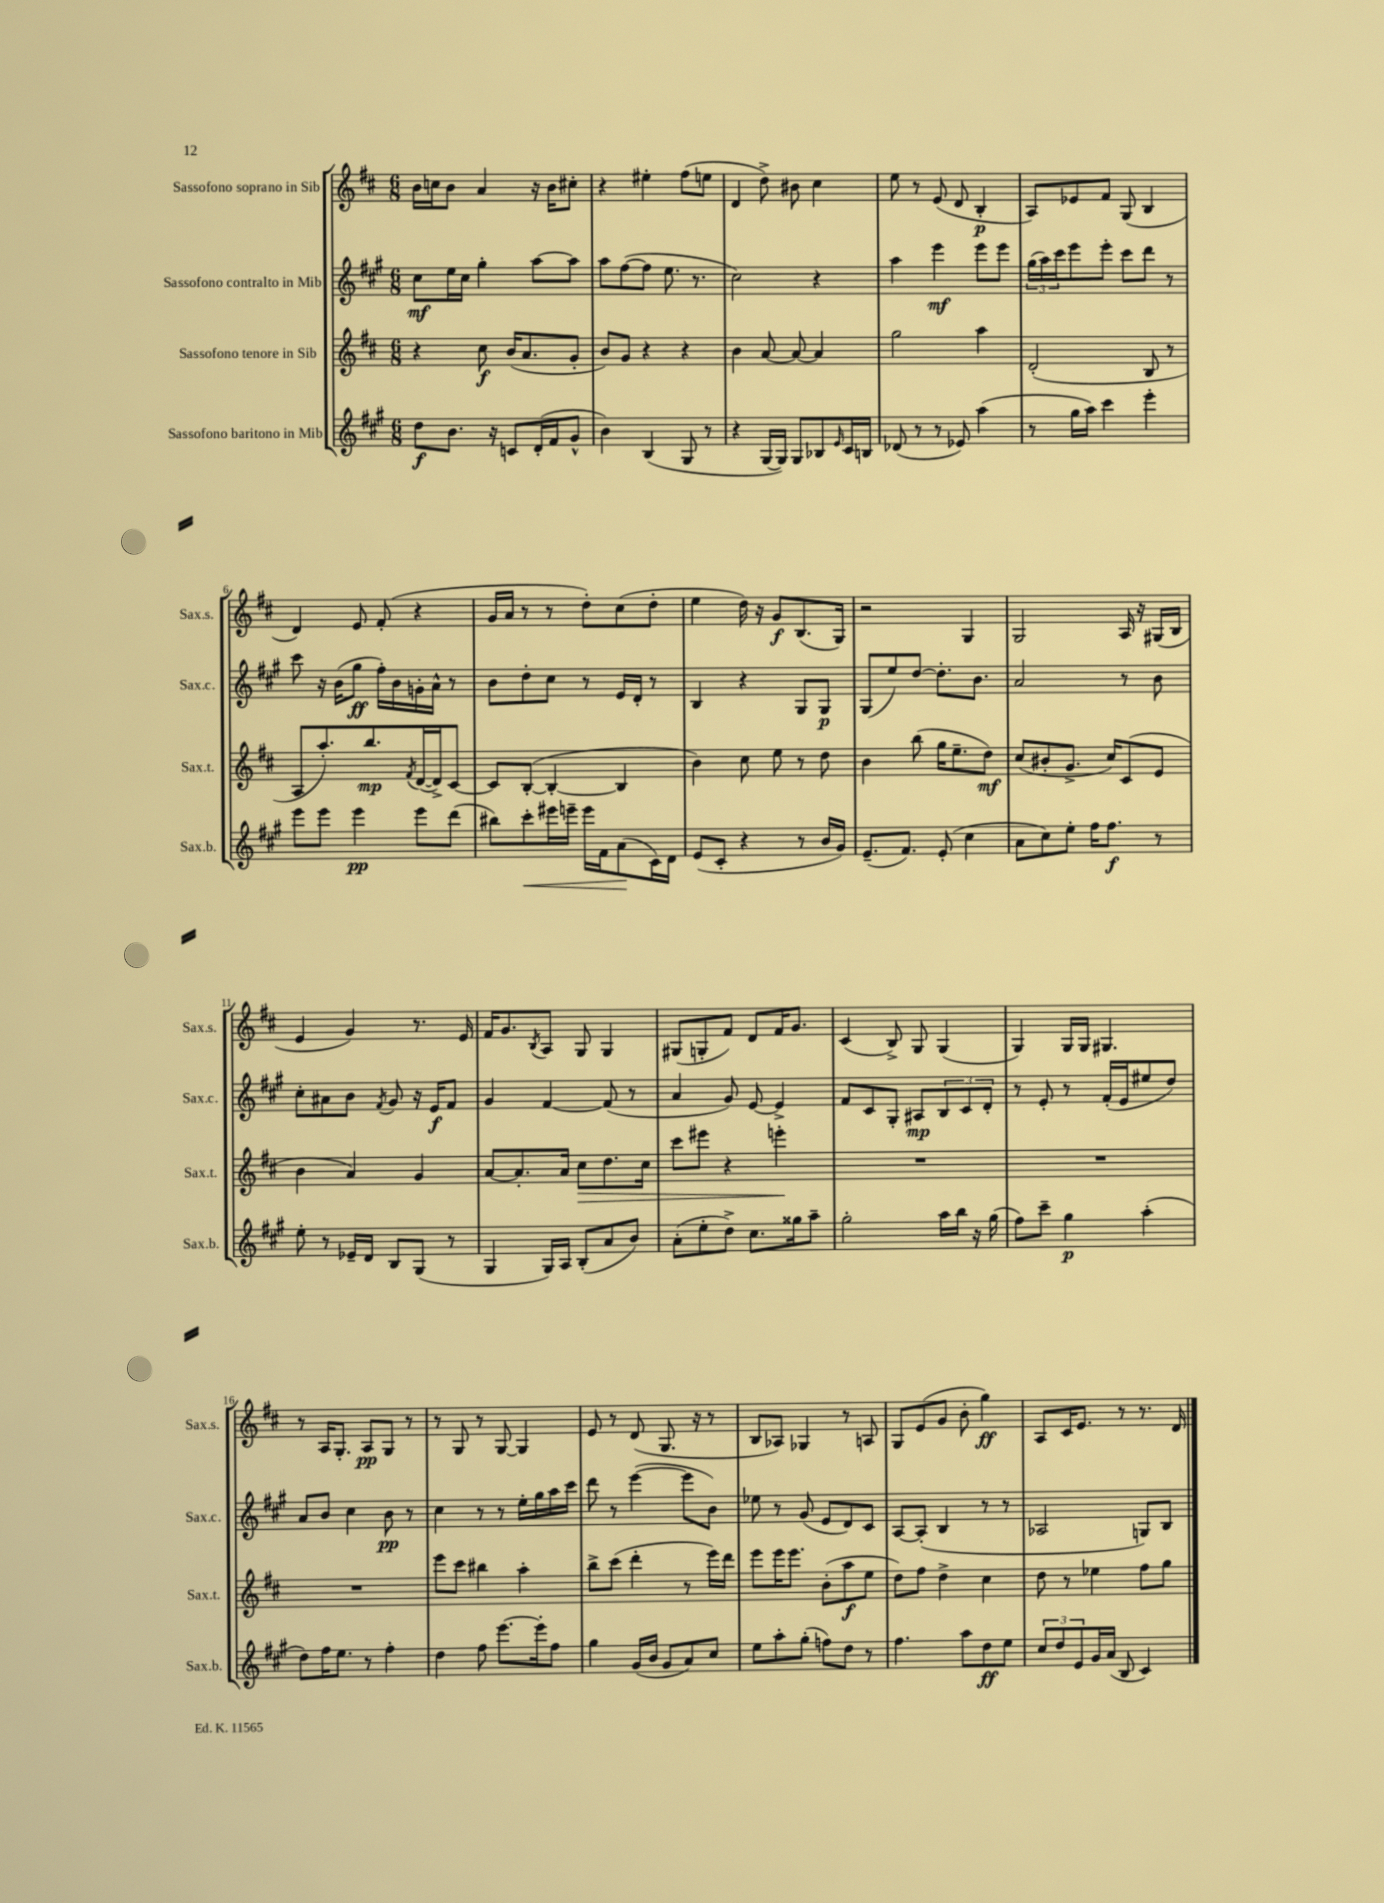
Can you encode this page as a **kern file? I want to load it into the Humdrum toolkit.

**kern	**dynam	**kern	**dynam	**kern	**dynam	**kern	**dynam
*part4	*part4	*part3	*part3	*part2	*part2	*part1	*part1
*staff4	*staff4	*staff3	*staff3	*staff2	*staff2	*staff1	*staff1
*I"Sassofono baritono in Mib	*	*I"Sassofono tenore in Sib	*	*I"Sassofono contralto in Mib	*	*I"Sassofono soprano in Sib	*
*I'Sax.b.	*	*I'Sax.t.	*	*I'Sax.c.	*	*I'Sax.s.	*
*clefG2	*	*clefG2	*	*clefG2	*	*clefG2	*
*k[f#c#g#]	*	*k[f#c#]	*	*k[f#c#g#]	*	*k[f#c#]	*
*M6/8	*	*M6/8	*	*M6/8	*	*M6/8	*
=1	=1	=1	=1	=1	=1	=1	=1
8dd\L	f	4r	.	8cc#\L	mf	16b\LL	.
.	.	.	.	.	.	16ccn\J	.
8.b\J	.	.	.	16ee\L	.	8b\J	.
.	.	.	.	16cc#\JJ	.	.	.
.	.	8cc#\	f	4gg#'\	.	4a/	.
16r	.	.	.	.	.	.	.
8cn/L	.	(16b/KL	.	.	.	.	.
.	.	8.a/	.	.	.	.	.
(16d'/L	.	.	.	[8aa\L	.	16r	.
16f#/J	.	.	.	.	.	16b\KL	.
8g#^^/J	.	8g'/J	.	8aa\J]	.	8cc#X'\J	.
=2	=2	=2	=2	=2	=2	=2	=2
4b\)	.	8b/L)	.	8aa\L	.	4r	.
.	.	8g/J	.	([8ff#\	.	.	.
(4B/	.	4r	.	8ff#\J]	.	4ee#X'\	.
.	.	.	.	8.ee\	.	.	.
8G#/	.	4r	.	.	.	(8ff#\L	.
.	.	.	.	8.r	.	.	.
8r	.	.	.	.	.	8een\J	.
=3	=3	=3	=3	=3	=3	=3	=3
4r	.	4b\	.	2cc#\)	.	4d/	.
[16G#/LL	.	[8a/	.	.	.	8dd^\)	.
16G#/JJ])	.	.	.	.	.	.	.
8G#/L	.	8a/_	.	.	.	8b#X\	.
8B-X/	.	4a/]	.	4r	.	4cc#\	.
16qqe/	.	.	.	.	.	.	.
16c#/L	.	.	.	.	.	.	.
16Bn/JJ	.	.	.	.	.	.	.
=4	=4	=4	=4	=4	=4	=4	=4
(8d-X/	.	2gg\	.	4aa\	.	8ee\	.
8r	.	.	.	.	.	8r	.
8r	.	.	.	4eee\	mf	(8e/	.
8e-X/)	.	.	.	.	.	8d/	.
(4aa\	.	4aa\	.	8eee\L	.	4B'/	p
.	.	.	.	8eee\J	.	.	.
=5	=5	=5	=5	=5	=5	=5	=5
8r	.	(2d'/	.	(24gg#\LL	.	8A/L)	.
.	.	.	.	24aa\)	.	.	.
.	.	.	.	24ccc#\J	.	.	.
16gg#\LL	.	.	.	8eee\	.	8e-X/	.
16aa\JJ)	.	.	.	.	.	.	.
4ccc#\	.	.	.	8eee'\J	.	8f#/J	.
.	.	.	.	8ccc#\L	.	(8G/	.
4eee'\	.	8B/	.	8ddd\J	.	4B/	.
.	.	8r	.	8r	.	.	.
!!LO:LB:g=z
=6	=6	=6	=6	=6	=6	=6	=6
8eee\L	.	8A/L	.	8ccc#\	.	4d/)	.
8eee\J	.	8.aa'/)	.	16r	.	.	.
.	.	.	.	(16b\KL	.	.	.
4eee\	pp	.	.	8gg#\J	ff	8e/	.
.	.	8.bb/	mp	.	.	.	.
.	.	.	.	16ff#'\LL)	.	(8f#'/	.
.	.	.	.	16b\	.	.	.
.	.	8qf#/	.	.	.	.	.
8eee\L	.	([16d/L	.	16gn'\	.	4r	.
.	.	16d^/J])	.	16a^^\JJ	.	.	.
(8ddd\J	.	[8c#/J	.	8r	.	.	.
=7	=7	=7	=7	=7	=7	=7	=7
8bb#X\L)	.	8c#/L]	.	8b\L	.	16g/LL	.
.	.	.	.	.	.	16a/JJ	.
!	!LO:HP:b	!	!	!	!	!	!
8ccc#'\	<	([8B'/J	.	8dd'\	.	8r	.
16eee#X\L	.	4B'/_	.	8cc#\J	.	8r	.
16eeen~\JJ	.	.	.	.	.	.	.
16eee\LL	.	.	.	8r	.	8dd'\L)	.
16f#\J	.	.	.	.	.	.	.
(8a\	.	4B/]	.	16e/LL	.	(8cc#\	.
.	.	.	.	16d'/JJ	.	.	.
16c#\L)	[	.	.	8r	.	8dd'\J	.
16d\JJ	.	.	.	.	.	.	.
=8	=8	=8	=8	=8	=8	=8	=8
(8e/L	.	4b\)	.	4B/	.	4ee\	.
8c#'/J	.	.	.	.	.	.	.
4r	.	8cc#\	.	4r	.	16dd\)	.
.	.	.	.	.	.	16r	.
.	.	8ee\	.	.	.	8g/L	f
8r	.	8r	.	8G#/L	.	(8.B/	.
16b/LL	.	8dd\	.	8G#/J	p	.	.
16g#/JJ)	.	.	.	.	.	16G/Jk)	.
=9	=9	=9	=9	=9	=9	=9	=9
(8.e~/L	.	4b\	.	(8G#/L	.	2r	.
.	.	.	.	8ee/)	.	.	.
8.f#/J)	.	.	.	.	.	.	.
.	.	(8bb\	.	[8dd/J	.	.	.
(8e'/	.	16gg\KL	.	8.dd'\L]	.	.	.
.	.	8.ee~\	.	.	.	.	.
4cc#\	.	.	.	.	.	4G/	.
.	.	.	.	8.b\J	.	.	.
.	.	8dd\J)	mf	.	.	.	.
=10	=10	=10	=10	=10	=10	=10	=10
8a\L	.	(8cc#/L	.	2a/	.	2G/	.
8cc#\)	.	8b#X'/	.	.	.	.	.
8ee'\J	.	8.g^/J	.	.	.	.	.
16ff#\KL	.	.	.	.	.	.	.
8.ff#\J	f	16cc#/KL)	.	.	.	.	.
.	.	(8c#/	.	8r	.	16A/	.
.	.	.	.	.	.	16r	.
8r	.	8e/J	.	8b\	.	(16G#X/LL	.
.	.	.	.	.	.	16B/JJ	.
!!LO:LB:g=z
=11	=11	=11	=11	=11	=11	=11	=11
8ee'\	.	4b\	.	8cc#'\L	.	4e/	.
8r	.	.	.	8a#X\	.	.	.
16e-X~/LL	.	4a/)	.	8b\J	.	4g/)	.
16d/JJ	.	.	.	.	.	.	.
.	.	.	.	8qf#/	.	.	.
8B/L	.	.	.	8g#/	.	.	.
(8G#/J	.	4g/	.	16r	.	8.r	.
.	.	.	.	16e/KL	f	.	.
8r	.	.	.	8f#/J	.	.	.
.	.	.	.	.	.	16e/	.
=12	=12	=12	=12	=12	=12	=12	=12
4G#/	.	[8a/L	.	4g#/	.	16f#/KL	.
.	.	.	.	.	.	8.g/	.
.	.	8.a'/]	.	.	.	.	.
.	.	.	.	.	.	8qB/	.
16G#/LL)	.	.	.	[4f#/	.	8A/J	.
16A/JJ	.	16a/Jk	.	.	.	.	.
!	!	!	!LO:HP:b	!	!	!	!
(8B'/L	.	8cc#\L	>	.	.	8G/	.
8a/	.	8.dd\	.	(8f#/]	.	4G/	.
8b/J)	.	.	.	8r	.	.	.
.	.	16cc#\Jk	.	.	.	.	.
=13	=13	=13	=13	=13	=13	=13	=13
(8a'\L	.	8ccc#\L	.	4a/	.	(8G#X/L	.
8ee'\	.	8eee#X\J	.	.	.	8Gn'/	.
8dd^\J)	.	4r	.	8g#/)	.	8f#/J)	.
8.cc#\L	.	.	.	[8e/	.	8d/L	.
.	.	4eeen'\	.	4e^/]	.	16f#/K	.
16gg##X\k	.	.	.	.	.	8.g/J	.
8aa~\J	.	.	.	.	.	.	.
.	.	.	]	.	.	.	.
=14	=14	=14	=14	=14	=14	=14	=14
2gg#'\	.	2.r	.	8f#/L	.	(4c#/	.
.	.	.	.	8c#/	.	.	.
.	.	.	.	8G#'/J	.	8B^/)	.
.	.	.	.	8A#X/L	mp	8G/	.
16aa\LL	.	.	.	12B/	.	(4G/	.
16bb\JJ	.	.	.	.	.	.	.
.	.	.	.	12c#/	.	.	.
16r	.	.	.	.	.	.	.
.	.	.	.	12d'/J	.	.	.
(16gg#\	.	.	.	.	.	.	.
=15	=15	=15	=15	=15	=15	=15	=15
8ff#\L)	.	2.r	.	8r	.	4G/)	.
8ccc#~\J	.	.	.	8e'/	.	.	.
4gg#\	p	.	.	8r	.	16G/LL	.
.	.	.	.	.	.	16G/JJ	.
.	.	.	.	(16f#'/LL	.	4.G#X/	.
.	.	.	.	16e/J	.	.	.
(4aa'\	.	.	.	8ee#X/	.	.	.
.	.	.	.	8dd/J)	.	.	.
!!LO:LB:g=z
=16	=16	=16	=16	=16	=16	=16	=16
8dd\L)	.	2.r	.	8a/L	.	8r	.
16ff#\K	.	.	.	8b/J	.	16A/KL	.
8.ee\J	.	.	.	.	.	8.G'/J	.
.	.	.	.	4cc#\	.	.	.
8r	.	.	.	.	.	8A/L	pp
4ff#'\	.	.	.	8b\	pp	8G/J	.
.	.	.	.	8r	.	8r	.
=17	=17	=17	=17	=17	=17	=17	=17
4dd\	.	8eee\L	.	4cc#\	.	8r	.
.	.	8ccc#\J	.	.	.	8G/	.
8ff#\	.	4bb#X\	.	8r	.	8r	.
[8.eee\L	.	.	.	8r	.	[8G/	.
.	.	4aa'\	.	16ee'\LL	.	4G/]	.
16eee'\k]	.	.	.	16gg#\	.	.	.
8ff#\J	.	.	.	16aa\	.	.	.
.	.	.	.	16ccc#\JJ	.	.	.
=18	=18	=18	=18	=18	=18	=18	=18
4gg#\	.	8bb^\L	.	8ddd\	.	8e/	.
.	.	(8ccc#\J	.	8r	.	8r	.
(16g#/LL	.	4ddd'\	.	([4eee\	.	(8d/	.
16b/JJ	.	.	.	.	.	.	.
8g#/L	.	.	.	.	.	8.G/	.
8a/)	.	8r	.	8eee\L]	.	.	.
.	.	.	.	.	.	16r	.
8cc#/J	.	16eee\LL)	.	8b\J)	.	8r	.
.	.	16ddd\JJ	.	.	.	.	.
=19	=19	=19	=19	=19	=19	=19	=19
8ee\L	.	8eee\L	.	8ee-X\	.	8B/L	.
8aa'\	.	16eee\K	.	8r	.	8A-X/J)	.
.	.	8.eee\J	.	.	.	.	.
(8gg#'\J	.	.	.	(8g#/	.	4G-X/	.
8ffn\L)	.	(8b'\L	.	8e/L	.	.	.
8dd\J	.	8aa\	f	8d/)	.	8r	.
8r	.	8ee\J	.	8c#/J	.	8An/	.
=20	=20	=20	=20	=20	=20	=20	=20
4.ff#\	.	8dd\L)	.	[8A/L	.	8G/L	.
.	.	8ff#\J	.	(8A'/J]	.	(8e/	.
.	.	4dd^\	.	4B/	.	8g/J	.
8aa\L	.	.	.	.	.	8b'\	.
8dd\	ff	4cc#\	.	8r	.	4gg\)	ff
8ee\J	.	.	.	8r	.	.	.
=21	=21	=21	=21	=21	=21	=21	=21
12cc#/L	.	8dd\	.	2A-X/	.	8A/L	.
12dd/	.	.	.	.	.	.	.
.	.	8r	.	.	.	16c#/K	.
12e/	.	.	.	.	.	.	.
.	.	.	.	.	.	8.e/J	.
16g#/L	.	4ee-X\	.	.	.	.	.
(16a/JJ	.	.	.	.	.	.	.
8B/	.	.	.	.	.	8r	.
4c#/)	.	8ff#\L	.	8Gn/L)	.	8.r	.
.	.	8gg\J	.	8B/J	.	.	.
.	.	.	.	.	.	16d/	.
==	==	==	==	==	==	==	==
*-	*-	*-	*-	*-	*-	*-	*-
